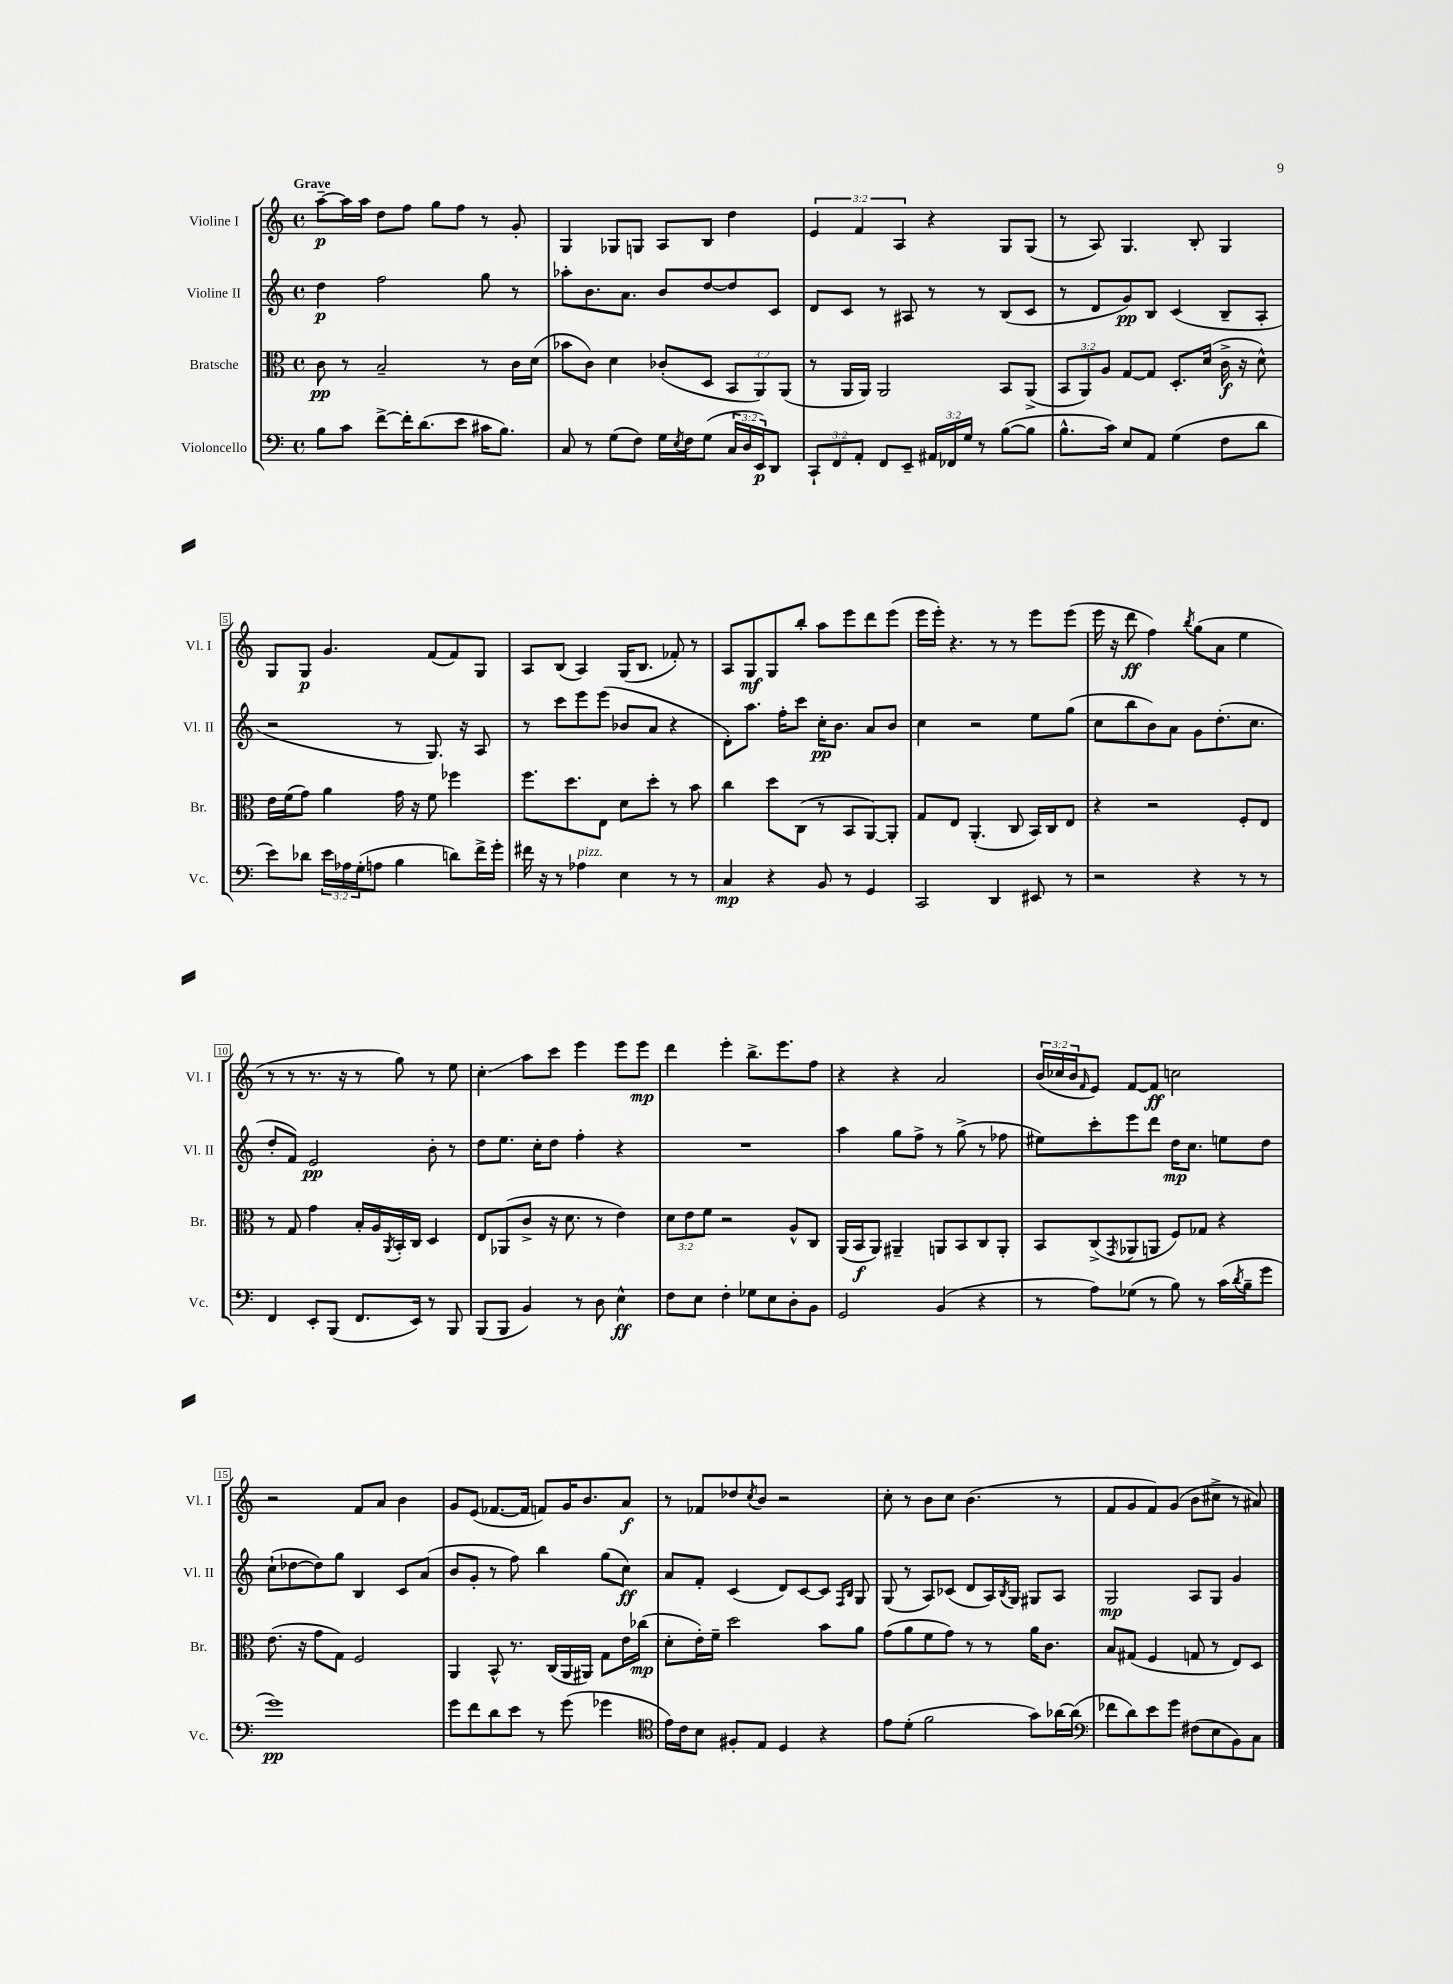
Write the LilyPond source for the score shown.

<<
\new StaffGroup <<
\new Staff = "s0" \with { instrumentName = "Violine I" shortInstrumentName = "Vl. I" } {
    \clef treble \key c \major \defaultTimeSignature \time 4/4 \override Staff.TupletNumber.text = #tuplet-number::calc-fraction-text \tempo "Grave"
    a''8~--\p a''16 a''16 d''8 f''8 g''8 f''8 r8 g'8-. |
    g4 ges8 g8 a8 b8 d''4 |
    \tuplet 3/2 { e'4 f'4 a4 } r4 g8 g8( |
    r8 a8) g4. b8-. g4 |
    g8 g8\p g'4. f'8( f'8) g8 |
    a8 b8( a4) g16( b8. fes'8-.) r8 |
    a8 g8\mf g8 b''8-. a''8 e'''8 d'''8 e'''8( |
    e'''16 e'''16-.) r4. r8 r8 e'''8 e'''8( |
    e'''16 r16 d'''8\ff f''4) \acciaccatura { b''8 } g''8( a'8 e''4 |
    r8 r8 r8. r16 r8 g''8) r8 e''8 |
    c''4-.\glissando a''8 c'''8 e'''4 e'''8 e'''8\mp |
    d'''4 e'''4-. b''8.-> e'''8. f''8 |
    r4 r4 a'2 |
    \tuplet 3/2 { b'16( ces''16 b'16 } \grace { f'16 } e'8) f'8~ f'8\ff c''2 |
    r2 f'8 a'8 b'4 |
    g'8 e'8( fes'8.~ fes'16 f'8) g'16 b'8. a'8\f |
    r8 fes'8 des''8 \acciaccatura { c''8 } b'8 r2 |
    c''8-. r8 b'8 c''8 b'4.( r8 |
    f'8 g'8 f'8) g'8( b'8 cis''8-> r8 ais'8) \bar "|." |
}
\new Staff = "s1" \with { instrumentName = "Violine II" shortInstrumentName = "Vl. II" } {
    \clef treble \key c \major \defaultTimeSignature \time 4/4
    d''4\p f''2 g''8 r8 |
    aes''8-. b'8. a'8. b'8 d''8~ d''8 c'8 |
    d'8 c'8 r8 ais8 r8 r8 b8( c'8 |
    r8 d'8 g'8\pp) b8 c'4( b8-- a8-. |
    r2 r8 g8.) r16 a8 |
    r8 c'''8 e'''8 e'''8( bes'8 a'8 r4 |
    d'8-.) a''8. f''16-. c'''8 c''16-.\pp b'8. a'8 b'8 |
    c''4 r2 e''8 g''8( |
    c''8 b''8 b'8) a'8 g'8 d''8.-.( c''8. |
    d''8-. f'8) e'2\pp b'8-. r8 |
    d''8 e''8. c''16-. d''8 f''4-. r4 |
    R1 |
    a''4 g''8 f''8-> r8 g''8->( r8 fes''8 |
    eis''8) c'''8-. e'''8 d'''8 d''16\mp c''8. e''8 d''8 |
    c''8-!( des''8~ des''8) g''8 b4 c'8 a'8( |
    b'8 g'8-. r8 f''8) b''4 g''8( c''8\ff) |
    a'8 f'8-. c'4( d'8) c'8~ c'8 \grace { f16 b16 } g8 |
    g8( r8 a8) ces'8( d'8 a16) \acciaccatura { b8 } g16 gis8 a8 |
    g2\mp a8 g8 g'4 \bar "|." |
}
\new Staff = "s2" \with { instrumentName = "Bratsche" shortInstrumentName = "Br." } {
    \clef alto \key c \major \defaultTimeSignature \time 4/4 \override Staff.TupletNumber.text = #tuplet-number::calc-fraction-text
    c'8\pp r8 b2-- r8 c'16 d'16( |
    bes'8 c'8) d'4 ces'8-.( d8 \tuplet 3/2 { b,8 a,8) a,8( } |
    r8 a,16 a,16) a,2 b,8 a,8->( |
    \tuplet 3/2 { b,8 a,8) a8 } g8~ g8 d8.-. d'16( c'16->\f r16 d'8-^) |
    e'16 f'16( g'8) a'4 g'16 r16 f'8 fes''4 |
    f''8. d''8. e8 d'8 d''8-. r8 b'8 |
    c''4 d''8 c8( r8 b,8 a,8~) a,8-. |
    g8 e8 a,4.-.( c8 b,16) c16 e8 |
    r4 r2 f8-. e8 |
    r8 g8 g'4 b16-. a16 \acciaccatura { a,8 } b,16-. c16 d4 |
    e8 aes,8( c'8-> r16 d'8. r8 e'4) |
    \tuplet 3/2 { d'8 e'8 f'8 } r2 a8-^ c8 |
    a,16( b,16\f a,8) ais,4-- a,8 b,8 c8 a,8-. |
    b,8 c8->( \acciaccatura { g,8 } aes,8 a,8 f8) ges8 r4 |
    e'8.( r16 g'8 g8) f2 |
    a,4 b,8-^ r8. c16( a,16 ais,16) g8 e'16 ces''16\mp( |
    d'8-. e'16-.) f'16-- d''2 b'8 a'8 |
    g'8( a'8 f'8 g'8) r8 r8 a'16 c'8. |
    b8 gis8( f4 g8 r8 e8) d8 \bar "|." |
}
\new Staff = "s3" \with { instrumentName = "Violoncello" shortInstrumentName = "Vc." } {
    \clef bass \key c \major \defaultTimeSignature \time 4/4 \override Staff.TupletNumber.text = #tuplet-number::calc-fraction-text
    b8 c'8 f'8~-> f'16-. d'8.( e'8 cis'16 b8.) |
    c8 r8 g8( f8) g16 \acciaccatura { e8 } f16 g8( \tuplet 3/2 { c16 d16 e,16\p) } d,8 |
    \tuplet 3/2 { c,8-! f,8 a,8-. } f,8 e,8-- \tuplet 3/2 { ais,16 fes,16 g16 } r8 b8~( b8 |
    b8.-^ c'16) e8 a,8 g4( f8 d'8 |
    e'8) des'8 \tuplet 3/2 { e'16 aes16 g16-.( } a8 b4 d'8) f'16-> g'16-. |
    fis'16 r16 r8 aes4^\markup { \italic "pizz." } e4 r8 r8 |
    c4\mp r4 b,8 r8 g,4 |
    c,2 d,4 eis,8 r8 |
    r2 r4 r8 r8 |
    f,4 e,8-. b,,8( f,8. e,16) r8 b,,8 |
    b,,8( b,,8 b,4) r8 d8 e4-^\ff |
    f8 e8 f4-. ges8 e8 d8-. b,8 |
    g,2 b,4( r4 |
    r8 a8) ges8( r8 b8) r8 c'16( \acciaccatura { d'8 } b16-- g'8 |
    g'1\pp) |
    g'8 f'8 d'8 e'8 r8 g'8( ges'4 |
    \clef tenor e'16) c'16 b8 fis8-. e8 d4 r4 |
    e'8 d'8-.( f'2 g'8) aes'16~ aes'16( |
    \clef bass fes'8 d'8) e'8 g'8 fis8( e8 b,8) c8 \bar "|." |
}
>>
>>
\layout { \context { \Score \override BarNumber.stencil = #(make-stencil-boxer 0.1 0.3 ly:text-interface::print) } }
